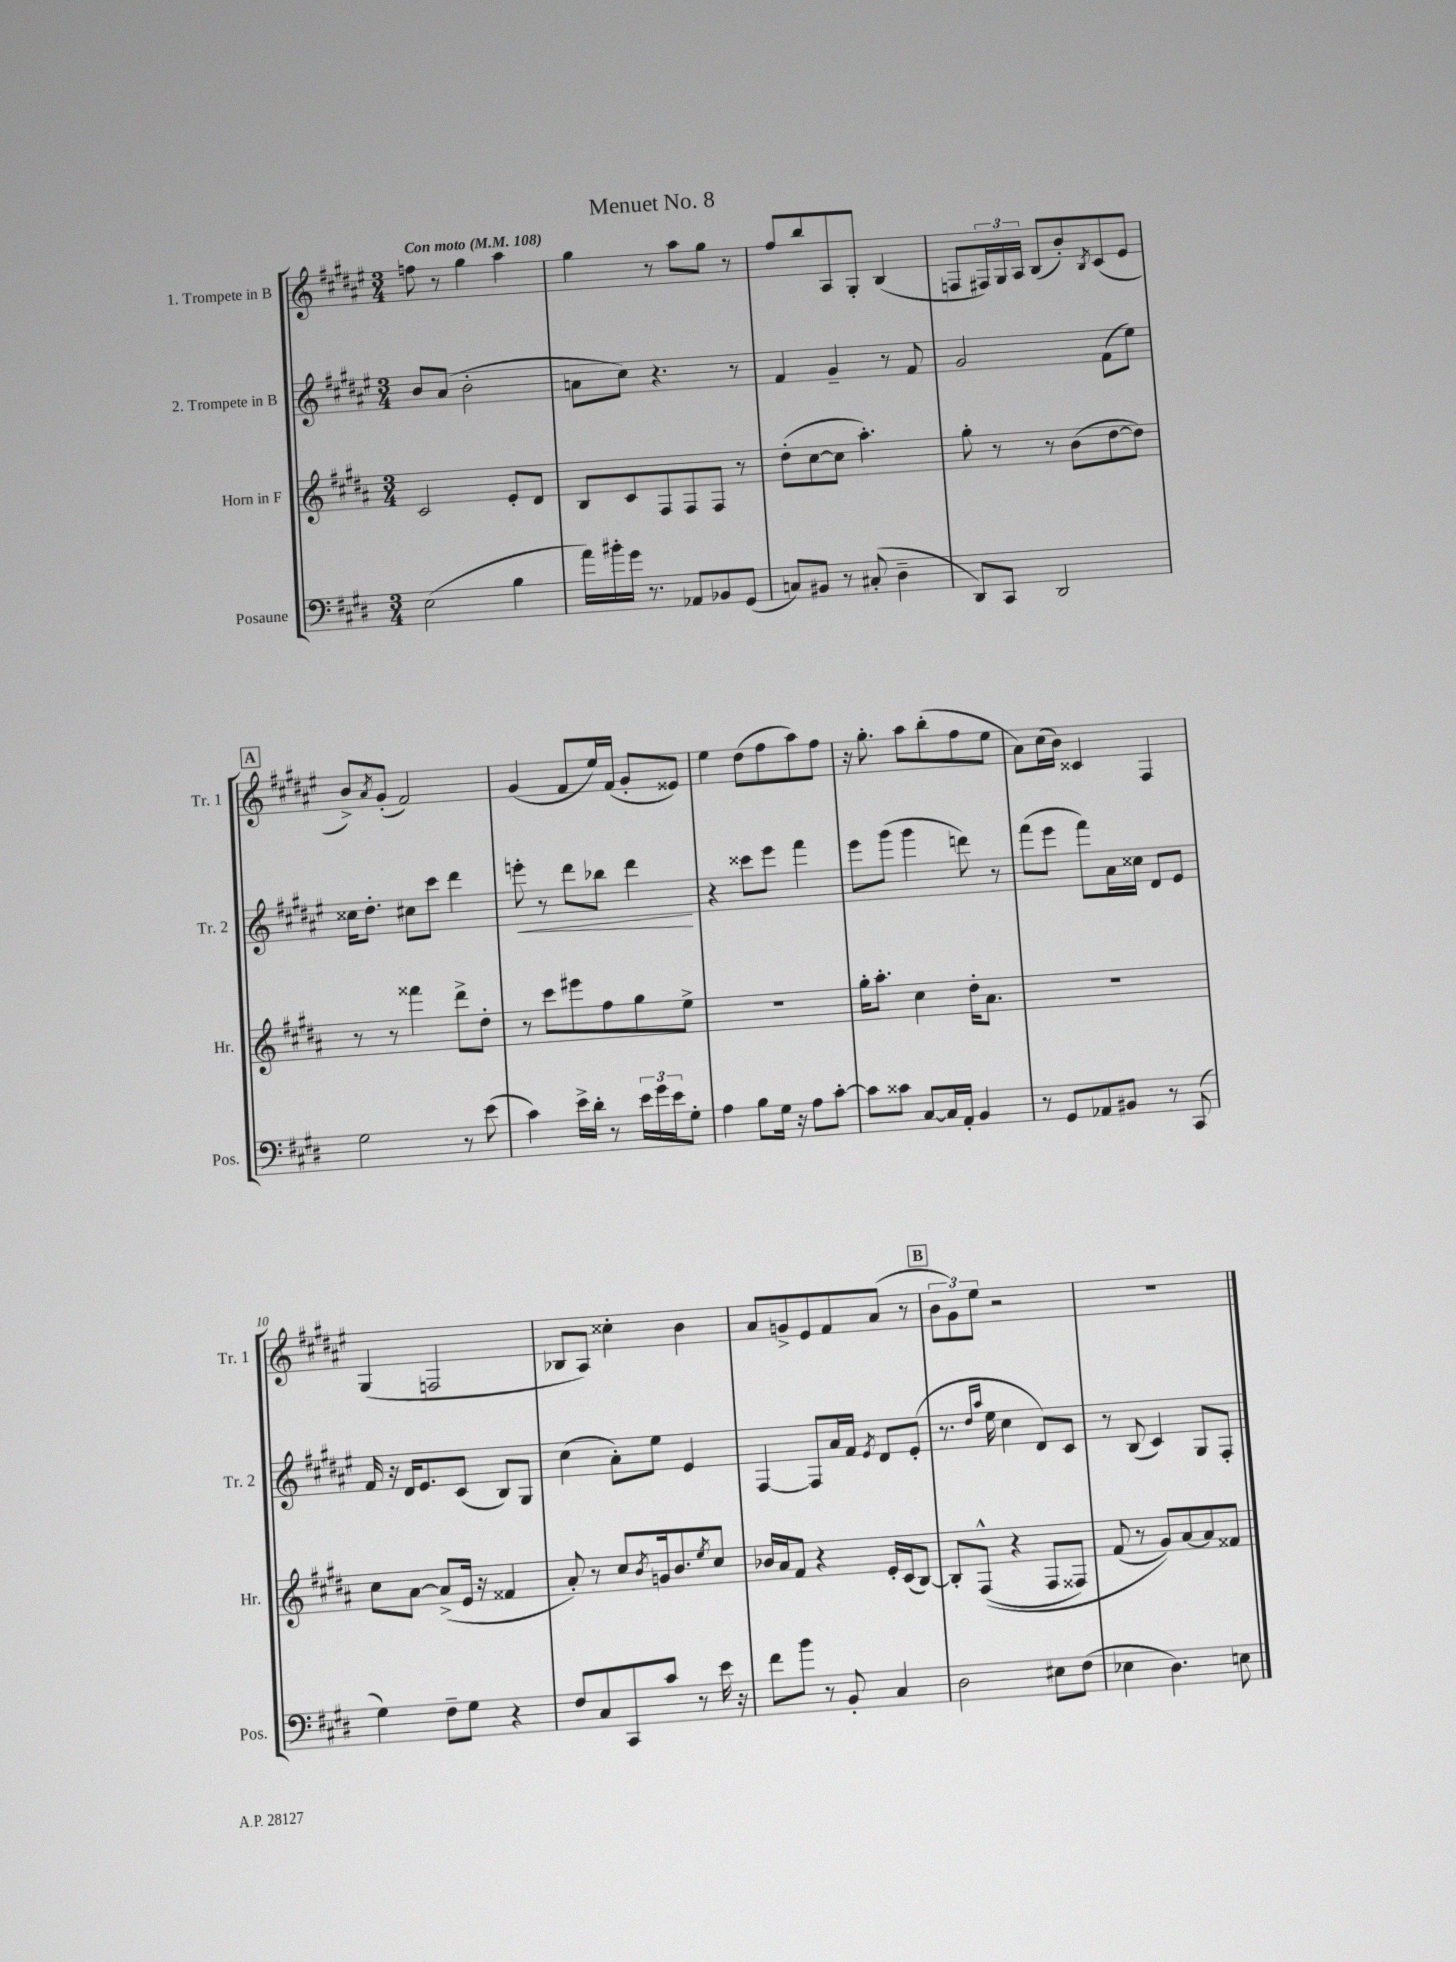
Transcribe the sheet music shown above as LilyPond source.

\header { title = "Menuet No. 8" }
<<
\new StaffGroup <<
\new Staff = "s0" \with { instrumentName = "1. Trompete in B" shortInstrumentName = "Tr. 1" } {
    \clef treble \key fis \major \numericTimeSignature \time 3/4 \tempo "Con moto" 4 = 108
    f''8 r8 gis''4 ais''4 |
    gis''4 r8 ais''8 gis''8 r8 |
    fis''8 b''8 ais8 gis8-. b4( |
    f8 \tuplet 3/2 { fis16) gis16 ais16 } b8( b'8-.) \acciaccatura { b8 } cis'8( eis'8 |
    \mark \markup { \box "A" } b'8->) \acciaccatura { ais'8 } gis'8-.( fis'2) |
    gis'4( fis'8 eis''16) fis'16( gis'8-. eisis'8) |
    eis''4 dis''8( fis''8 ais''8) fis''8 |
    r16 gis''8.-. ais''8 b''8-.( fis''8 eis''8 |
    ais'8) cis''16( b'16) cisis'4 fis4 |
    gis4( f2 |
    bes8 ais8) cisis''4-. b'4 |
    ais'8 g'8-> eis'8 fis'8 ais'8( r8 |
    \mark \markup { \box "B" } \tuplet 3/2 { b'8 gis'8) eis''8 } r2 |
    R2. \bar "|." |
}
\new Staff = "s1" \with { instrumentName = "2. Trompete in B" shortInstrumentName = "Tr. 2" } {
    \clef treble \key fis \major \numericTimeSignature \time 3/4
    b'8 ais'8( b'2-. |
    a'8 cis''8) r4. r8 |
    fis'4 gis'4-- r8 fis'8 |
    gis'2 fis'8( eis''8) |
    \mark \markup { \box "A" } cisis''16 dis''8.-. cis''8 cis'''8 dis'''4 |
    e'''8-.\< r8 dis'''8 bes''8 dis'''4\! |
    r4 cisis'''8 eis'''8 fis'''4 |
    eis'''8 gis'''8( gis'''4 d'''8) r8 |
    fis'''8( eis'''8 fis'''8) ais'16 cisis''16 dis'8 eis'8 |
    fis'16 r16 dis'16 eis'8. cis'8( b8) gis8 |
    cis''4( ais'8-.) eis''8 eis'4 |
    fis4~ fis8 ais'16 fis'16 \acciaccatura { eis'8 } dis'8 eis'8-.( |
    \mark \markup { \box "B" } r8. \grace { dis''16 ais''16 } eis''16 cis''4 dis'8) cis'8 |
    r8 b8( cis'4) gis8 fis8-. \bar "|." |
}
\new Staff = "s2" \with { instrumentName = "Horn in F" shortInstrumentName = "Hr." } {
    \clef treble \key b \major \numericTimeSignature \time 3/4
    cis'2 e'8-. dis'8 |
    b8 cis'8 fis8 fis8 fis8 r8 |
    dis''8-.( cis''8~ cis''8 ais''4.-.) |
    gis''8-. r8 r8 b'8( dis''8~ dis''8) |
    \mark \markup { \box "A" } r8 r8 fisis'''4 dis'''8-> dis''8-. |
    r8 cis'''8 eis'''8 fis''8 gis''8 e''8-> |
    R2. |
    gis''16-. ais''8.-. cis''4 dis''16-. ais'8. |
    R2. |
    cis''8 ais'8~ ais'8->( e'16 r16 fisis'4 |
    ais'8-.) r8 cis''8 \acciaccatura { b'8 } g'16 b'8. \acciaccatura { e''8 } cis''8 |
    bes'16 ais'16 fis'8 r4 e'16-. cis'16( b8~) |
    \mark \markup { \box "B" } b8-. fis8-^(\( r4 fis8 fisis8) |
    fis'8( r8 gis'8)\) ais'8~ ais'8 fisis'8 \bar "|." |
}
\new Staff = "s3" \with { instrumentName = "Posaune" shortInstrumentName = "Pos." } {
    \clef bass \key e \major \numericTimeSignature \time 3/4
    e2( b4 |
    a'16) bis'16-. gis'16 r8. aes,8 bes,8 gis,8( |
    c8) bis,8 r8 cis8-.( dis4-- |
    dis,8) cis,8 dis,2 |
    \mark \markup { \box "A" } gis2 r8 e'8( |
    cis'4) e'16-> dis'16-. r8 \tuplet 3/2 { e'16 gis'16 e'16 } gis8-. |
    a4 b8 gis16 r16 a8 cis'8~-. |
    cis'8 cisis'8 cis8~ cis16 a,16-. b,4 |
    r8 gis,8 aes,8 bis,8 r8 cis,8( |
    gis4) fis8-- gis8 r4 |
    fis8 cis8 cis,8 cis'8 r8 e'16 r16 |
    fis'8 b'8 r8 b,8-. cis4 |
    \mark \markup { \box "B" } dis2 eis8 fis8( |
    ees4 dis4.) e8 \bar "|." |
}
>>
>>
